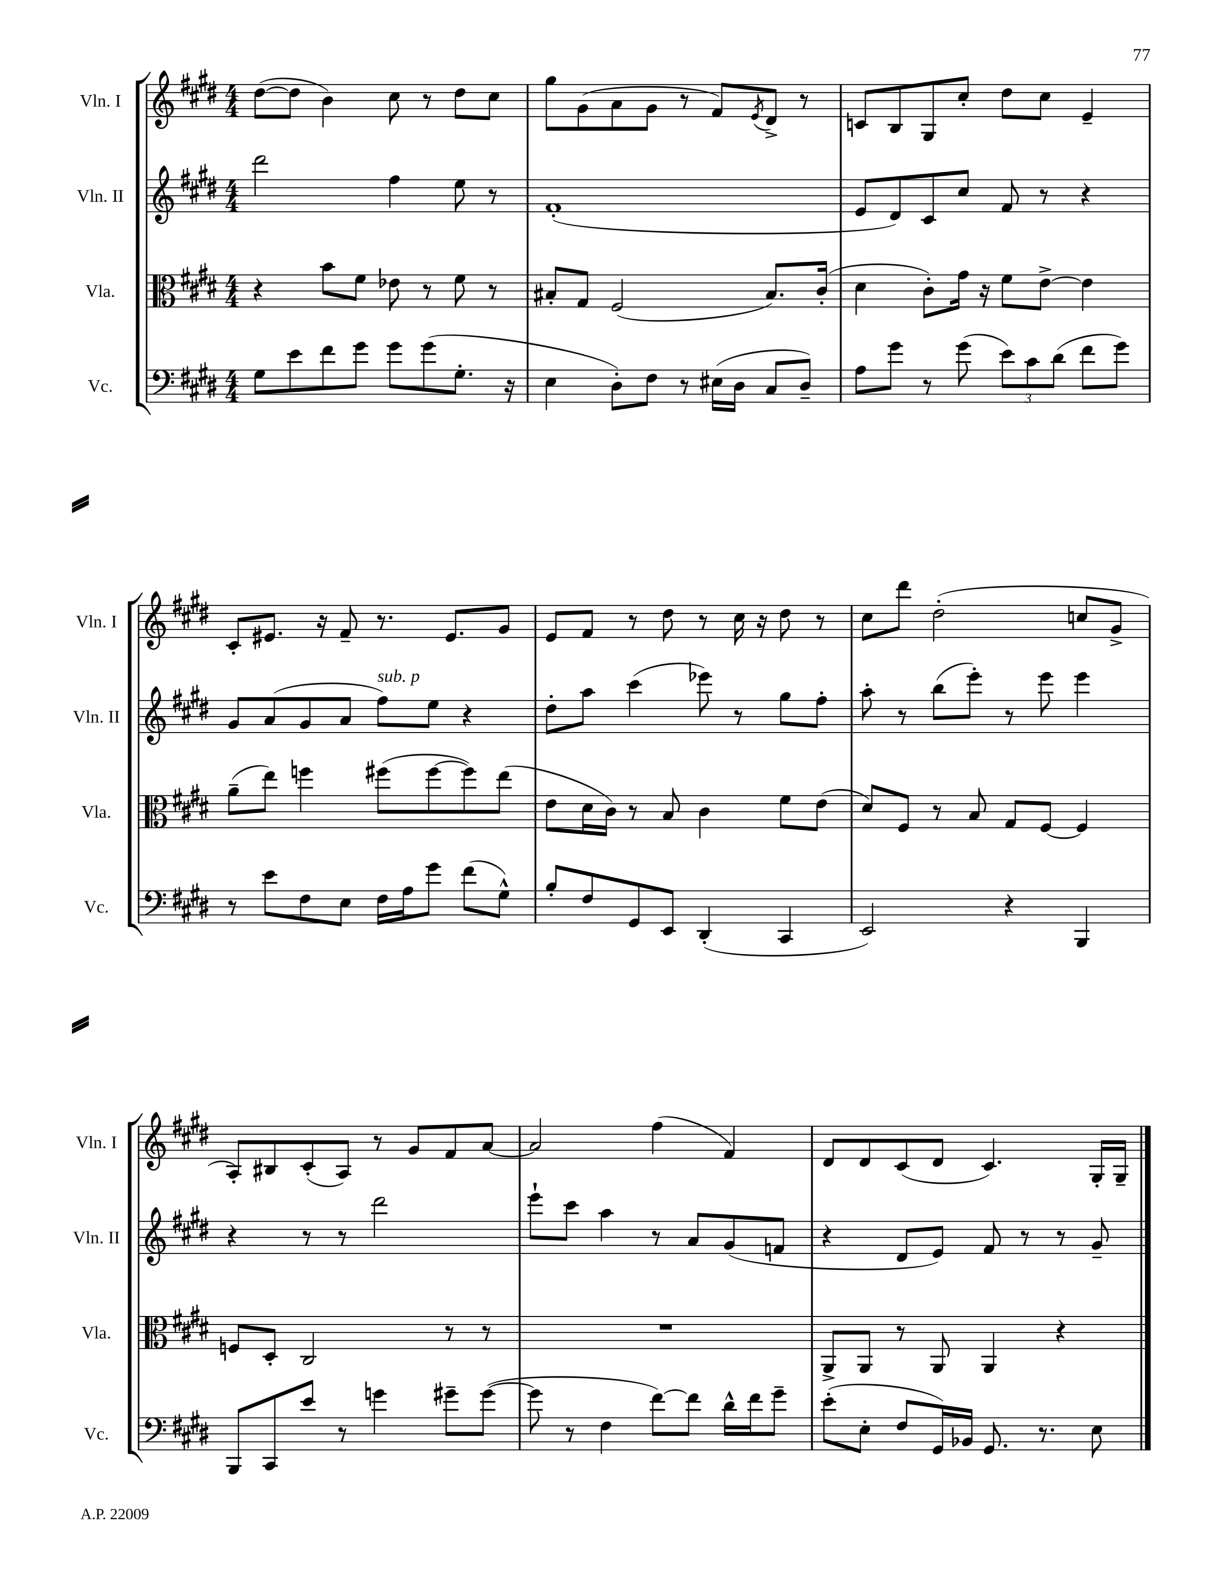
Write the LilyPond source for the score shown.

<<
\new StaffGroup <<
\new Staff = "s0" \with { instrumentName = "Vln. I" shortInstrumentName = "Vln. I" } {
    \clef treble \key e \major \numericTimeSignature \time 4/4
    dis''8~( dis''8 b'4) cis''8 r8 dis''8 cis''8 |
    gis''8 gis'8( a'8 gis'8 r8 fis'8) \acciaccatura { e'8 } dis'8-> r8 |
    c'8 b8 gis8 cis''8-. dis''8 cis''8 e'4-- |
    cis'8-. eis'8. r16 fis'8-- r8. eis'8. gis'8 |
    e'8 fis'8 r8 dis''8 r8 cis''16 r16 dis''8 r8 |
    cis''8 dis'''8 dis''2-.( c''8 gis'8-> |
    a8-.) bis8 cis'8-.( a8) r8 gis'8 fis'8 a'8~ |
    a'2 fis''4( fis'4) |
    dis'8 dis'8 cis'8( dis'8 cis'4.) gis16-. gis16-- \bar "|." |
}
\new Staff = "s1" \with { instrumentName = "Vln. II" shortInstrumentName = "Vln. II" } {
    \clef treble \key e \major \numericTimeSignature \time 4/4
    dis'''2 fis''4 e''8 r8 |
    fis'1-.( |
    e'8 dis'8) cis'8 cis''8 fis'8 r8 r4 |
    gis'8 a'8( gis'8 a'8 fis''8^\markup { \italic "sub. p" }) e''8 r4 |
    dis''8-. a''8 cis'''4( ees'''8) r8 gis''8 fis''8-. |
    a''8-. r8 b''8( e'''8-.) r8 e'''8 e'''4 |
    r4 r8 r8 dis'''2 |
    e'''8-! cis'''8 a''4 r8 a'8 gis'8( f'8 |
    r4 dis'8 e'8) fis'8 r8 r8 gis'8-- \bar "|." |
}
\new Staff = "s2" \with { instrumentName = "Vla." shortInstrumentName = "Vla." } {
    \clef alto \key e \major \numericTimeSignature \time 4/4
    r4 b'8 fis'8 ees'8 r8 fis'8 r8 |
    bis8-. gis8 fis2( bis8.) cis'16-.( |
    dis'4 cis'8-.) gis'16 r16 fis'8 e'8~-> e'4 |
    a'8--( e''8) f''4 fis''8( fis''8~ fis''8) e''8( |
    e'8 dis'16 cis'16) r8 b8 cis'4 fis'8 e'8( |
    dis'8) fis8 r8 b8 gis8 fis8~ fis4 |
    f8 dis8-. cis2 r8 r8 |
    R1 |
    a,8-> a,8 r8 a,8 a,4 r4 \bar "|." |
}
\new Staff = "s3" \with { instrumentName = "Vc." shortInstrumentName = "Vc." } {
    \clef bass \key e \major \numericTimeSignature \time 4/4
    gis8 e'8 fis'8 gis'8 gis'8 gis'8( gis8.-. r16 |
    e4 dis8-.) fis8 r8 eis16( dis16 cis8 dis8--) |
    a8 gis'8 r8 gis'8( \tuplet 3/2 { e'8) cis'8 dis'8( } fis'8 gis'8) |
    r8 e'8 fis8 e8 fis16 a16 gis'8 fis'8( gis8-^) |
    b8-. fis8 gis,8 e,8 dis,4-.( cis,4 |
    e,2) r4 b,,4 |
    b,,8 cis,8 e'8 r8 g'4 gis'8-- gis'8~( |
    gis'8 r8 fis4 fis'8~) fis'8 dis'16-^ fis'16 gis'8-- |
    e'8-.( e8-. fis8 gis,16) bes,16 gis,8. r8. e8 \bar "|." |
}
>>
>>
\layout { \context { \Score \remove "Bar_number_engraver" } }
